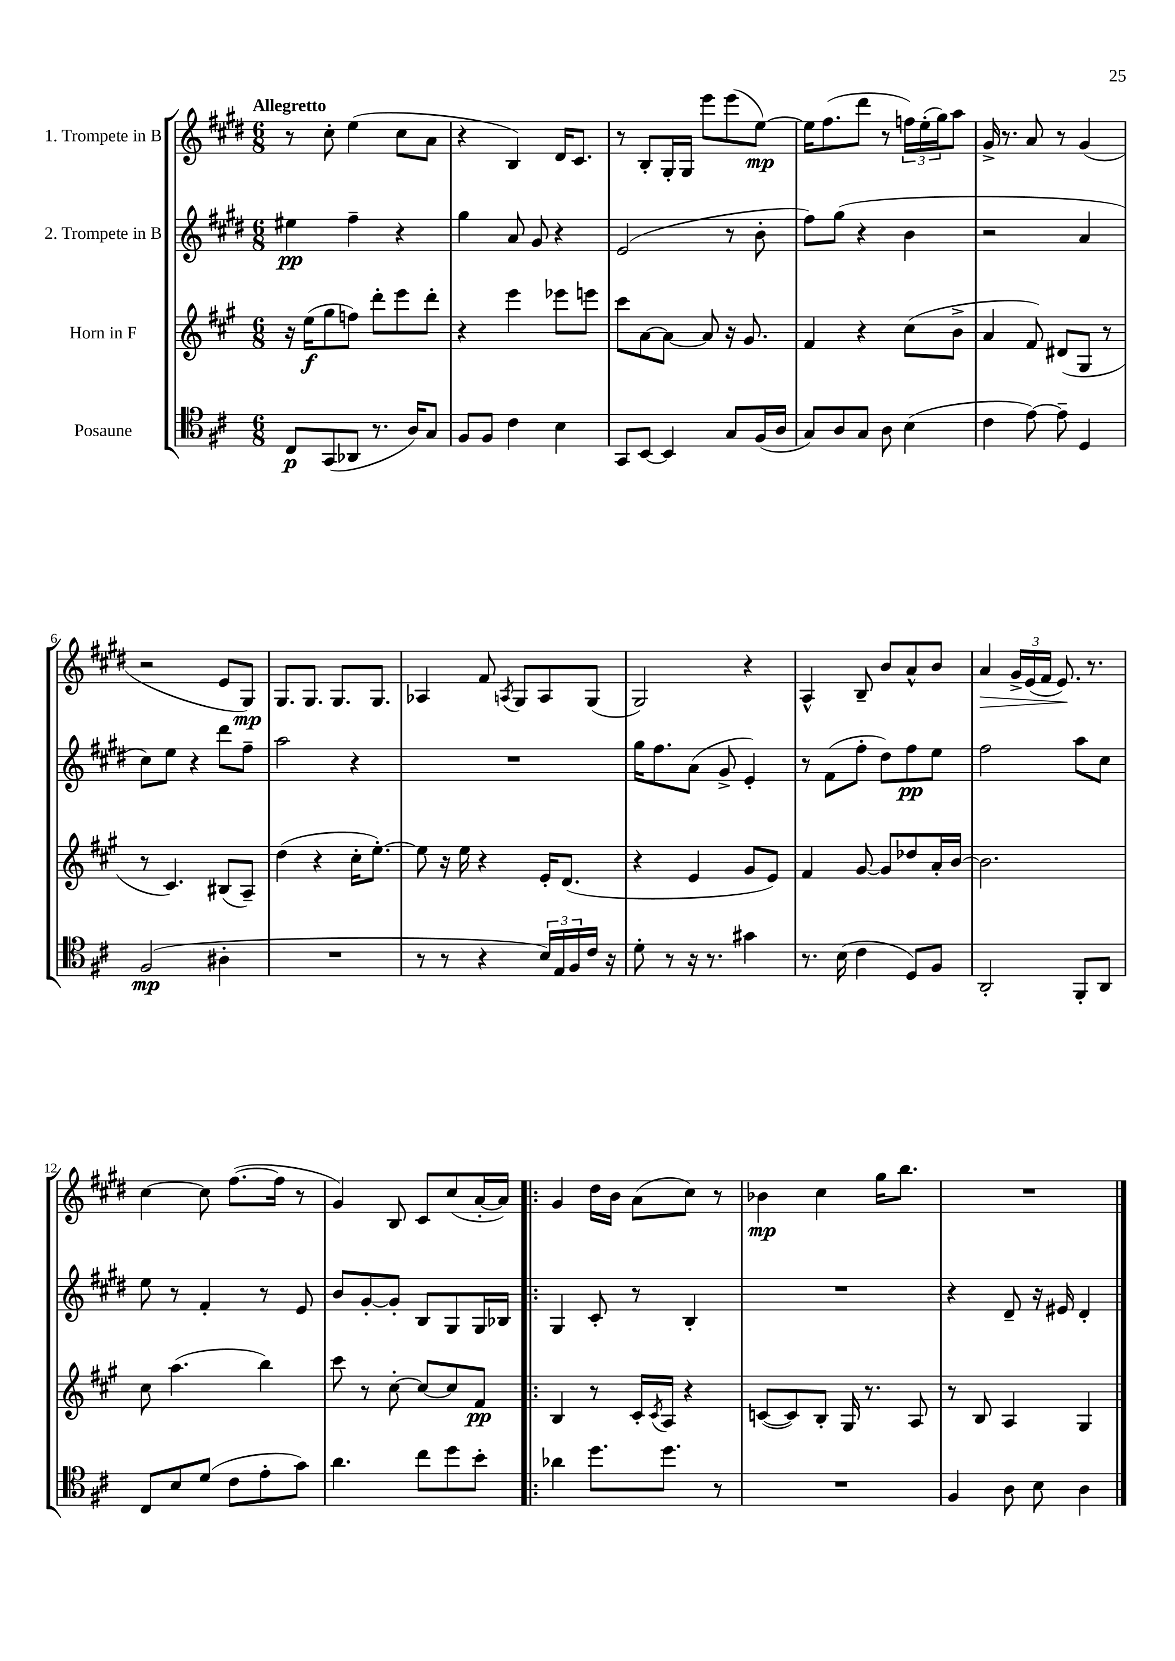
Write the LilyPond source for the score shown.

<<
\new StaffGroup <<
\new Staff = "s0" \with { instrumentName = "1. Trompete in B" } {
    \clef treble \key e \major \numericTimeSignature \time 6/8 \tempo "Allegretto"
    r8 cis''8-. e''4( cis''8 a'8 |
    r4 b4) dis'16 cis'8. |
    r8 b8-. gis16-. gis16 e'''8 e'''8( e''8~\mp) |
    e''16 fis''8.( dis'''8 r8 \tuplet 3/2 { f''16) e''16-.( gis''16) } a''8 |
    gis'16-> r8. a'8 r8 gis'4( |
    r2 e'8 gis8\mp) |
    gis8. gis8. gis8. gis8. |
    aes4 fis'8 \acciaccatura { a8 } gis8 a8 gis8( |
    gis2) r4 |
    a4-^ b8-- b'8 a'8-^ b'8 |
    a'4\> \tuplet 3/2 { gis'16-> e'16( fis'16 } e'8.\!) r8. |
    cis''4~ cis''8 fis''8.~( fis''16 r8 |
    gis'4) b8 cis'8 cis''8( a'16~-. a'16) |
    \bar ".|:" gis'4 dis''16 b'16 a'8( cis''8) r8 |
    bes'4\mp cis''4 gis''16 b''8. |
    R2. \bar "|." |
}
\new Staff = "s1" \with { instrumentName = "2. Trompete in B" } {
    \clef treble \key e \major \numericTimeSignature \time 6/8
    eis''4\pp fis''4-- r4 |
    gis''4 a'8 gis'8 r4 |
    e'2( r8 b'8-. |
    fis''8) gis''8( r4 b'4 |
    r2 a'4 |
    cis''8) e''8 r4 dis'''8 fis''8-- |
    a''2 r4 |
    R2. |
    gis''16 fis''8. a'8( gis'8-> e'4-.) |
    r8 fis'8( fis''8-. dis''8) fis''8\pp e''8 |
    fis''2 a''8 cis''8 |
    e''8 r8 fis'4-. r8 e'8 |
    b'8 gis'8~-. gis'8-. b8 gis8 gis16 bes16 |
    \bar ".|:" gis4 cis'8-. r8 b4-. |
    R2. |
    r4 dis'8-- r16 eis'16 dis'4-. \bar "|." |
}
\new Staff = "s2" \with { instrumentName = "Horn in F" } {
    \clef treble \key a \major \numericTimeSignature \time 6/8
    r16 e''16\f( gis''8 f''8) d'''8-. e'''8 d'''8-. |
    r4 e'''4 ees'''8 e'''8 |
    cis'''8 a'8~ a'8~ a'8 r16 gis'8. |
    fis'4 r4 cis''8( b'8-> |
    a'4 fis'8) dis'8( gis8 r8 |
    r8 cis'4.) bis8( a8--) |
    d''4( r4 cis''16-. e''8.~-.) |
    e''8 r16 e''16 r4 e'16-. d'8.( |
    r4 e'4 gis'8 e'8) |
    fis'4 gis'8~ gis'8 des''8 a'16-. b'16~ |
    b'2. |
    cis''8 a''4.( b''4) |
    cis'''8 r8 cis''8~-. cis''8~ cis''8 fis'8\pp |
    \bar ".|:" b4 r8 cis'16-. \acciaccatura { cis'8 } a16 r4 |
    c'8~( c'8) b8-. gis16 r8. a8 |
    r8 b8 a4 gis4 \bar "|." |
}
\new Staff = "s3" \with { instrumentName = "Posaune" } {
    \clef tenor \key d \major \numericTimeSignature \time 6/8
    cis8\p g,8( aes,8 r8. a16) g8 |
    fis8 fis8 cis'4 b4 |
    g,8 b,8~ b,4 g8 fis16( a16 |
    g8) a8 g8 a8 b4( |
    cis'4 e'8~) e'8-- d4 |
    fis2\mp( ais4-. |
    R2. |
    r8 r8 r4 \tuplet 3/2 { b16) e16 fis16 } cis'16 r16 |
    d'8-. r8 r16 r8. gis'4 |
    r8. b16( cis'4 d8) fis8 |
    a,2-. fis,8-. a,8 |
    cis8 b8 d'8( cis'8 e'8-. g'8) |
    a'4. cis''8 d''8 b'8-. |
    \bar ".|:" aes'4 d''8. d''8. r8 |
    R2. |
    fis4 a8 b8 a4 \bar "|." |
}
>>
>>
